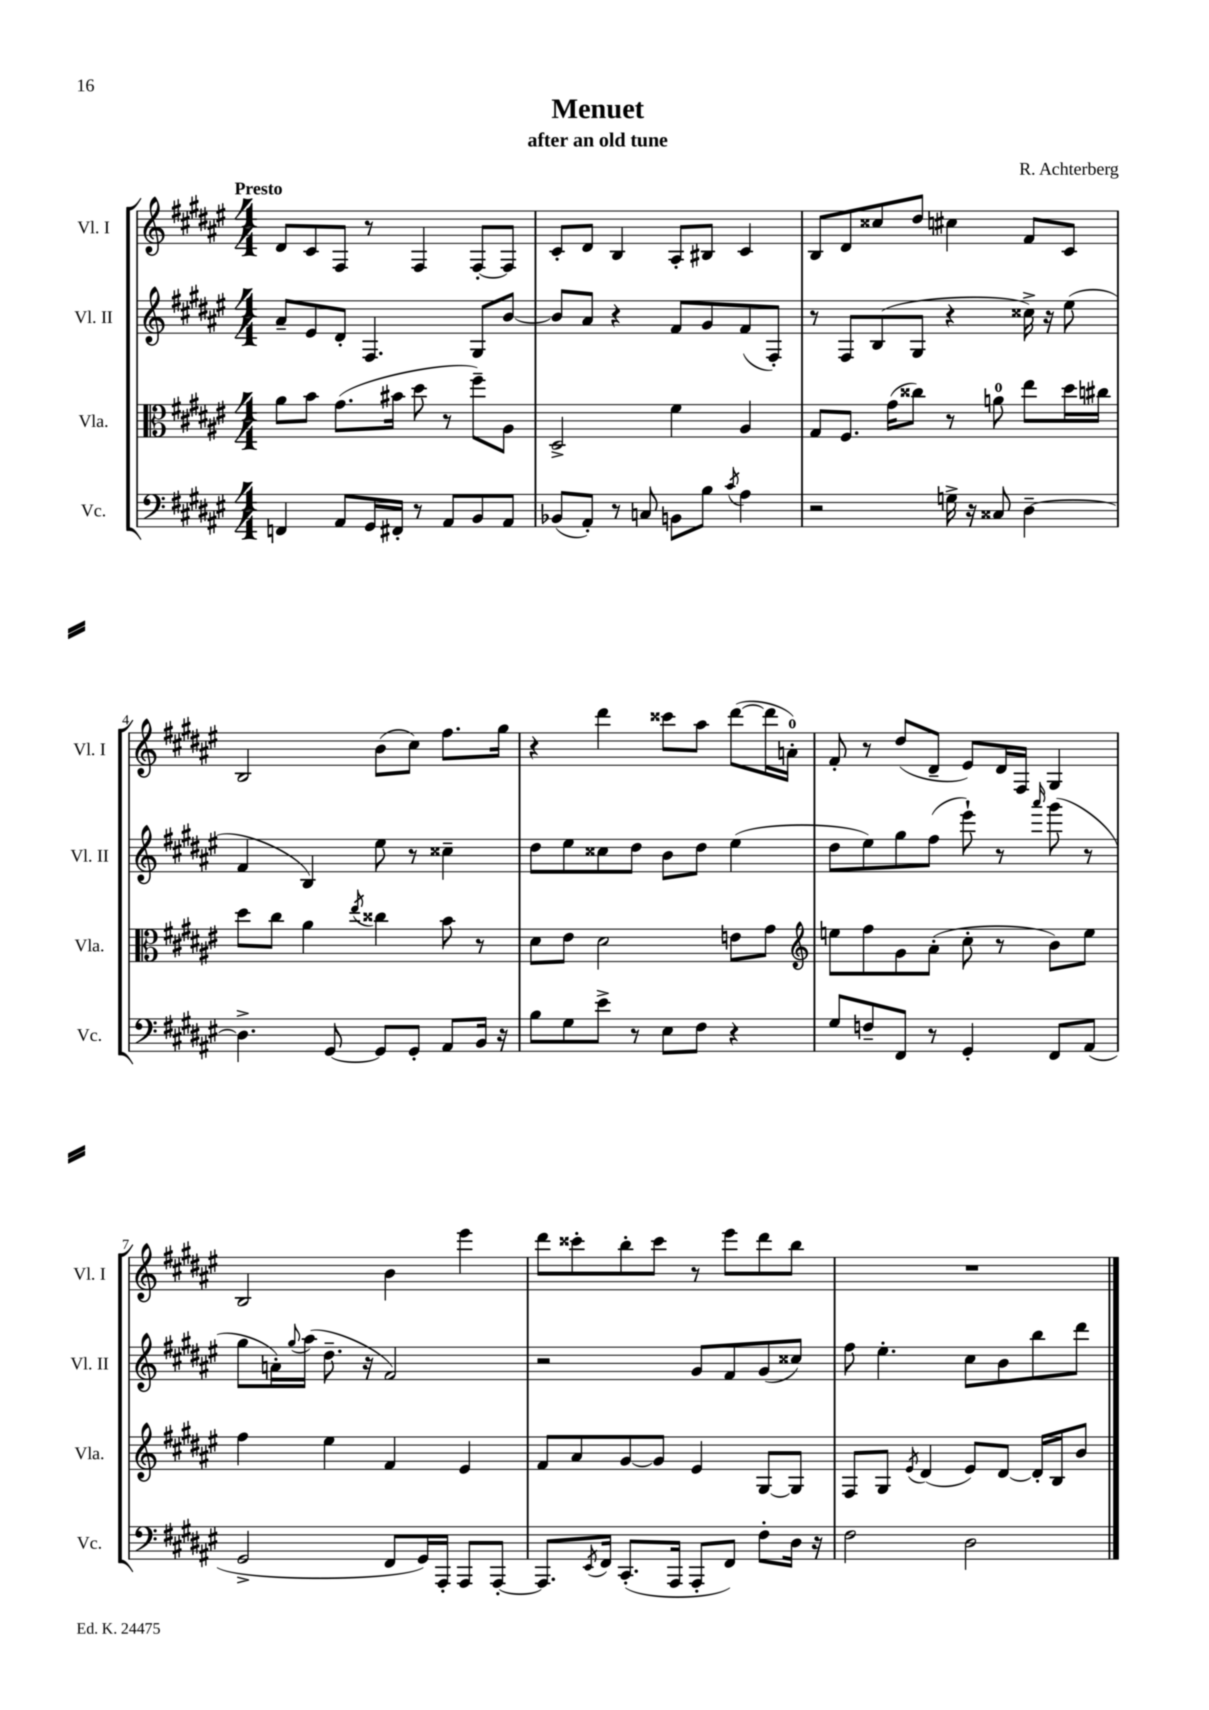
\header { title = "Menuet" composer = "R. Achterberg" subtitle = "after an old tune" }
<<
\new StaffGroup <<
\new Staff = "s0" \with { instrumentName = "Vl. I" shortInstrumentName = "Vl. I" } {
    \clef treble \key fis \major \numericTimeSignature \time 4/4 \tempo "Presto"
    dis'8 cis'8 fis8 r8 fis4 fis8~-. fis8 |
    cis'8-. dis'8 b4 ais8-. bis8 cis'4 |
    b8 dis'8 cisis''8 dis''8 cis''4 fis'8 cis'8 |
    b2 b'8( cis''8) fis''8. gis''16 |
    r4 dis'''4 cisis'''8 ais''8 dis'''8~( dis'''16 a'16-0-.) |
    fis'8-. r8 dis''8( dis'8-- eis'8) dis'16 fis16 gis4 |
    b2 b'4 eis'''4 |
    dis'''8 cisis'''8-. b''8-. cisis'''8 r8 eis'''8 dis'''8 b''8 |
    R1 \bar "|." |
}
\new Staff = "s1" \with { instrumentName = "Vl. II" shortInstrumentName = "Vl. II" } {
    \clef treble \key fis \major \numericTimeSignature \time 4/4
    ais'8-- eis'8 dis'8-. fis4. gis8 b'8~ |
    b'8 ais'8 r4 fis'8 gis'8 fis'8( fis8-.) |
    r8 fis8 b8( gis8 r4 cisis''16->) r16 eis''8( |
    fis'4 b4) eis''8 r8 cisis''4-- |
    dis''8 eis''8 cisis''8 dis''8 b'8 dis''8 eis''4( |
    dis''8 eis''8) gis''8 fis''8( eis'''8-!) r8 \grace { ais'''16 } gis'''8( r8 |
    gis''8 a'16-.) \appoggiatura { gis''8 } ais''16( dis''8.-- r16 fis'2) |
    r2 gis'8 fis'8 gis'8( cisis''8) |
    fis''8 eis''4.-. cis''8 b'8 b''8 dis'''8 \bar "|." |
}
\new Staff = "s2" \with { instrumentName = "Vla." shortInstrumentName = "Vla." } {
    \clef alto \key fis \major \numericTimeSignature \time 4/4
    ais'8 b'8 gis'8.( bis'16 dis''8 r8 fis''8--) ais8 |
    dis2-> fis'4 ais4 |
    gis8 fis8. gis'16( cisis''8) r8 a'8-0 eis''8 dis''16 cis''16 |
    dis''8 cis''8 ais'4 \acciaccatura { eis''8 } cisis''4 b'8 r8 |
    dis'8 eis'8 dis'2 e'8 gis'8 |
    \clef treble e''8 fis''8 gis'8 ais'8-.( cis''8-. r8 b'8) e''8 |
    fis''4 eis''4 fis'4 eis'4 |
    fis'8 ais'8 gis'8~ gis'8 eis'4 gis8~ gis8 |
    fis8 gis8 \acciaccatura { eis'8 } dis'4( eis'8) dis'8~ dis'16-. b16 b'8 \bar "|." |
}
\new Staff = "s3" \with { instrumentName = "Vc." shortInstrumentName = "Vc." } {
    \clef bass \key fis \major \numericTimeSignature \time 4/4
    f,4 ais,8 gis,16 fis,16-. r8 ais,8 b,8 ais,8 |
    bes,8( ais,8-.) r8 c8 b,8 b8 \acciaccatura { cis'8 } ais4 |
    r2 g16-> r16 cisis8 dis4~-- |
    dis4.-> gis,8~ gis,8 gis,8-. ais,8 b,16 r16 |
    b8 gis8 eis'8-> r8 eis8 fis8 r4 |
    gis8 f8-- fis,8 r8 gis,4-. fis,8 ais,8( |
    gis,2-> fis,8 gis,16) ais,,16-. ais,,8 ais,,8~-. |
    ais,,8. \acciaccatura { eis,8 } fis,16 cis,8.-.( ais,,16 ais,,8-. fis,8) fis8-. dis16 r16 |
    fis2 dis2 \bar "|." |
}
>>
>>
